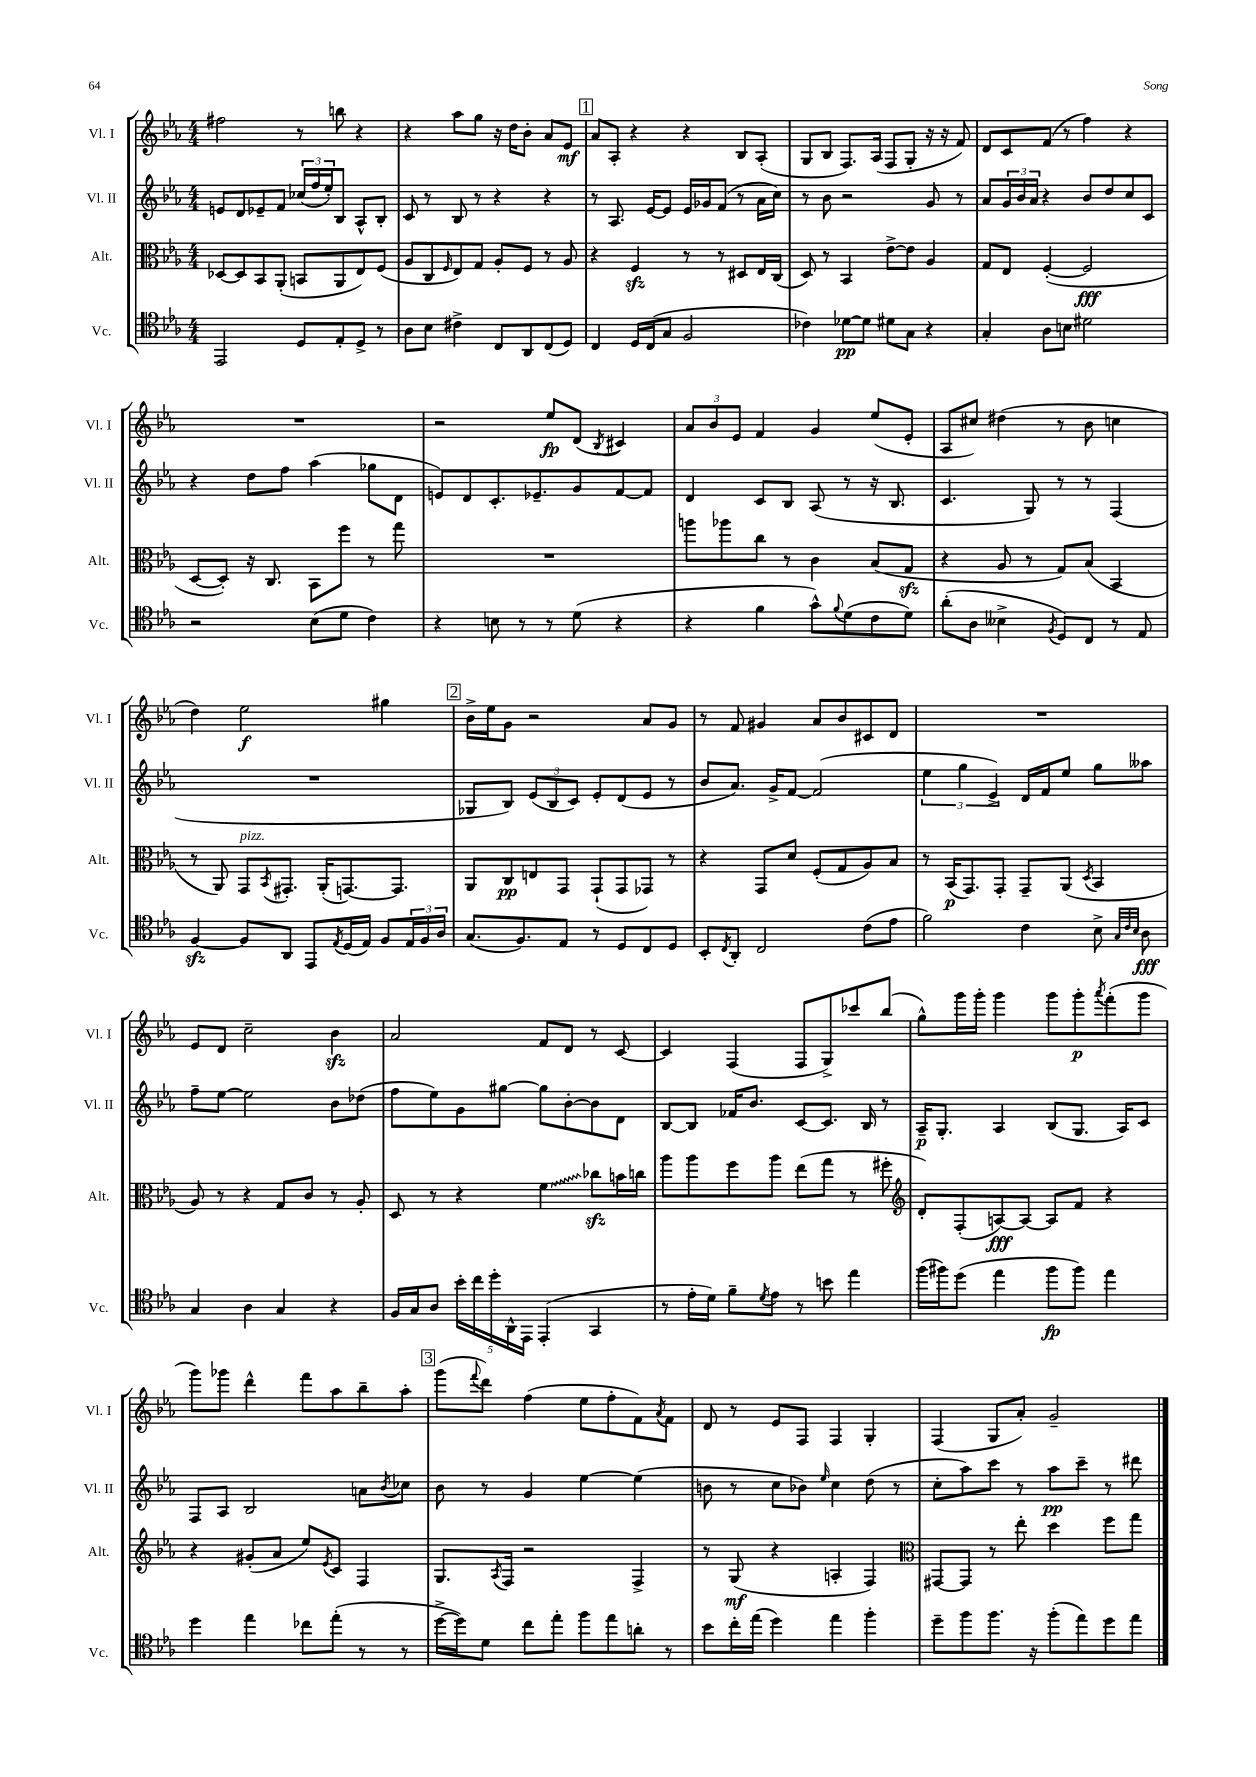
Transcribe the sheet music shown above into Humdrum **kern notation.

**kern	**kern	**kern	**kern
*staff4	*staff3	*staff2	*staff1
*clefC4	*clefC3	*clefG2	*clefG2
*k[b-e-a-]	*k[b-e-a-]	*k[b-e-a-]	*k[b-e-a-]
*M4/4	*M4/4	*M4/4	*M4/4
2EE-/	[8D-/L	8e/L	2ff#\
.	8D-/]	8d/	.
.	8BB-/	8e-~/	.
.	(8AA-'/J	8f/J	.
8D/L	8BB/L	(24cc-/LL	8r
.	.	24ff/	.
.	.	24ee-'/J)	.
8E-'/	8AA-/	8B-/J	8bb\
8D^/J	8E-/)	8A-^^/L	4r
8r	(8F/J	8B-'/J	.
=	=	=	=
8A-\L	8A-/L	8c/	4r
8B-\J	8C/	8r	.
.	16qqF/	.	.
4c#^\	8E-/)	8B-/	8aa-\L
.	8G/J	8r	8gg\J
8C/L	8A-'/L	4r	16r
.	.	.	16dd\LK
8AA-/	8F/J	.	8b-'\J
(8C/	8r	4r	8a-/L
8D/J)	8A-/	.	8e-/J
=	=	=	=
4C/	4r	8r	8a-/L
.	.	8.A-/	8A-'/J
16D/LL	4F/	.	4r
(16C/J	.	[16e-/LK	.
8G/J	.	8e-/]J	.
2F/	8r	16e-/LL	4r
.	.	16g-/J	.
.	8r	(8f/J	.
.	8D#/L	8r	8B-/L
.	16E-/L	16a-\LL	(8A-'/J
.	(16C/JJ	16cc\JJ)	.
=	=	=	=
4c-\)	8D/)	8r	8G/L
.	8r	8b-\	8B-/J
[8d-\L	4BB-/	2r	8.F/L)
8d-\]J	.	.	.
.	.	.	(16A-/Jk
8d#\L	[8e-^\L	.	8F/L
8G\J	8e-\]J	.	8G'/J
4r	4A-/	8g/	16r
.	.	.	16r
.	.	8r	8f/)
=	=	=	=
4G'/	8G/L	8a-/L	8d/L
.	8E-/J	24g/L	8c/
.	.	24b-/	.
.	.	24a-/JJ	.
8A-\L	([4F'/	4r	(8f/J
8B\J	.	.	8r
2d#\	2F/]	8b-/L	4ff\)
.	.	8dd/	.
.	.	8cc/	4r
.	.	8c/J	.
=	=	=	=
2r	[8D/L	4r	1r
.	8D'/]J)	.	.
.	16r	8dd\L	.
.	8.C/	.	.
.	.	8ff\J	.
(8B-\L	8BB-\L	(4aa-\	.
8d\J	8ff\J	.	.
4c\)	8r	8gg-\L	.
.	8gg\	8d\J	.
=	=	=	=
4r	1r	8e/L)	2r
.	.	8d/	.
8B\	.	8.c'/	.
8r	.	.	.
.	.	8.e-~/	.
8r	.	.	8ee-/L
(8d\	.	8g/	(8d/J
.	.	.	8qB-/
4r	.	[8f/	4c#/)
.	.	8f/]J	.
=	=	=	=
4r	8aa\L	4d/	12a-/L
.	.	.	12b-/
.	8aa-\	.	.
.	.	.	12e-/J
4f\	8cc\J	8c/L	4f/
.	8r	8B-/J	.
8g^^\L)	4c\	(8A-/	4g/
8qqf/	.	.	.
(8d\	.	8r	.
8c\	(8B-/L	16r	(8ee-/L
.	.	8.B-/	.
8d\J)	8G/J	.	8e-'/J
=	=	=	=
(8a-'\L	4r	4.c/	8A-/L
8A-\J	.	.	8cc#/J)
4B--^\	8A-/	.	(4dd#\
.	8r	8G/)	.
8qF/	.	.	.
8D/L)	8G/L)	8r	8r
8C/J	(8B-/J	8r	8b-\
8r	4BB-/	(4F/	4cc\
8E-/	.	.	.
=	=	=	=
[4F/	8r	1r	4dd\)
.	8AA-/)	.	.
8F/]L	8GG/L	.	2ee-\
.	8qBB-/	.	.
8AA-/J	8.GG#'/J	.	.
8EE-/L	.	.	.
.	(16AA-'/LK	.	.
8qE-/	.	.	.
(16D/L	[8.GG/)	.	.
16E-/JJ)	.	.	.
8F/L	.	.	4gg#\
.	8.GG/]J	.	.
24E-/L	.	.	.
24F/	.	.	.
24A-/JJ	.	.	.
=	=	=	=
(8.G/L	8AA-/L	8G-/L	16b-^\LL
.	.	.	16ee-\J
.	8C/	8B-/J)	8g\J
8.F/)	.	.	.
.	8E/	(12e-/L	2r
.	.	12B-/	.
8E-/J	8GG/J	.	.
.	.	12c/J)	.
8r	(8GG`/L	8e-'/L	.
8D/L	8GG/	(8d/	.
8C/	8GG-/J)	8e-/J	8a-/L
8D/J	8r	8r	8g/J
=	=	=	=
8BB-'/L	4r	8b-/L	8r
8qC/	.	.	.
8AA-'/J	.	8.a-/J)	8f/
2C/	8GG/L	.	4g#/
.	.	16g^/LK	.
.	8d/J	[8f/J	.
.	(8F'/L	(2f/]	8a-/L
.	8G/	.	8b-/
(8c\L	8A-/)	.	8c#/
8e-\J	8B-/J	.	8d/J
=	=	=	=
2f\)	8r	6ee-\	1r
.	(16BB-/LK	.	.
.	.	6gg\	.
.	8.GG/)	.	.
.	.	6e-^/)	.
.	8GG'/J	.	.
4c\	8GG~/L	16d/LL	.
.	.	16f/J	.
.	(8AA-/J	8ee-/J	.
.	8qD/	.	.
8B-^\	4BB-/	8gg\L	.
32qqG/LLL	.	.	.
32qqc/	.	.	.
32qqB-/JJJ	.	.	.
8A-\	.	8aa--\J	.
=	=	=	=
4G/	8A-/)	8ff~\L	8e-/L
.	8r	[8ee-\J	8d/J
4A-\	4r	2ee-\]	2cc~\
4G/	8G/L	.	.
.	8c/J	.	.
4r	8r	8b-\L	4b-\
.	8A-'/	(8dd-\J	.
=	=	=	=
16F/LL	8D/	8ff\L	2a-/
16G/J	.	.	.
8A-/J	8r	8ee-\)	.
20b-'\LL	4r	8g\	.
20cc\	.	.	.
20dd'\	.	.	.
.	.	[8gg#\J	.
20AA-^^\	.	.	.
20EE-\JJ	.	.	.
(4EE-'/	4f\	8gg#\]L	8f/L
.	.	[8b-'\	8d/J
4GG/	8cc-\L	8b-\]	8r
.	16b\L	8d\J	[8c/
.	16cc\JJ	.	.
=	=	=	=
8r	8aa-\L	[8B-/L	4c/]
16e-'\LL	8aa-\	8B-/]J	.
16d\JJ)	.	.	.
8f~\L	8ff\	16f-/LK	(4F/
.	.	8.b-/J	.
8qd/	.	.	.
8e-\J	8aa-\J	.	.
8r	(8ee-\L	[8c/L	8F/L
8b\	8gg\J	8.c/]J	8G^/)
4ee-\	8r	.	8ccc-/
.	.	16B-/	.
.	8ff#'\	8r	(8bb-/J
=	=	=	=
*	*clefG2	*	*
(16ff\LL	8d'/L)	16A-~/LK	8gg^^\L)
16ff#\J)	.	8.G'/J	.
(8dd\J	(8F'/	.	16ggg\L
.	.	.	16ggg'\JJ
4ee-\	[8A/)	4A-/	4ggg\
.	8A/_J	.	.
8ff#\L	8A/]L	(8B-/L	8ggg\L
8ff#\J)	8f/J	8.G/J	8ggg'\
.	.	.	8qaaa-/
4ee-\	4r	.	(8fff'\
.	.	16A-/LK)	.
.	.	8c/J	8ggg\J
=	=	=	=
4dd\	4r	8F/L	8ggg\L)
.	.	8A-/J	8ggg-\J
4ee-\	(8g#'/L	2B-/	4ddd^^\
.	8a-/J	.	.
8cc-\L	8ee-/L)	.	8fff\L
.	8qe-/	.	.
(8ee-'\J	8c/J	.	8aa-\
8r	4F/	8a\L	8bb-~\
.	.	8qb-/	.
8r	.	8cc-\J	8aa-'\J
=	=	=	=
[16dd^\LL	8.G/L	8b-\	(8ggg\L
16dd\]J)	.	.	.
.	.	.	8qqfff/
8d\J	.	8r	8ddd\J)
.	8qA-/	.	.
.	16F/Jk	.	.
8cc\L	2r	4g/	(4ff\
8ee-'\J	.	.	.
8ff\L	.	[4ee-\	8ee-\L
8ee-\	.	.	8ff'\
8a'\J	4F^/	(4ee-\]	8f\)
.	.	.	8qa-/
8r	.	.	8f\J
=	=	=	=
8b-\L	8r	8b\	8d/
16cc'\L	(8G/	8r	8r
(16ee-\JJ	.	.	.
4dd\)	4r	8cc\L	8e-/L
.	.	8b-\J)	8F/J
.	.	16qqee-/	.
4ee-\	4A'/	4cc\	4F/
4ff'\	4F/)	(8dd\	4G'/
.	.	8r	.
=	=	=	=
*	*clefC3	*	*
8dd~\L	[8GG#/L	8cc'\L	(4F/
8ff\	8GG#/]J	8aa-\)	.
8.ff\J	8r	8ccc\J	8G/L
.	8ee-'\	8r	8a-'/J)
16r	.	.	.
(8ff'\L	4dd\	8aa-\L	2g~/
8ee-\)	.	8ccc~\J	.
8dd\	8ff\L	8r	.
8ee-\J	8gg\J	8ddd#\	.
==	==	==	==
*-	*-	*-	*-
